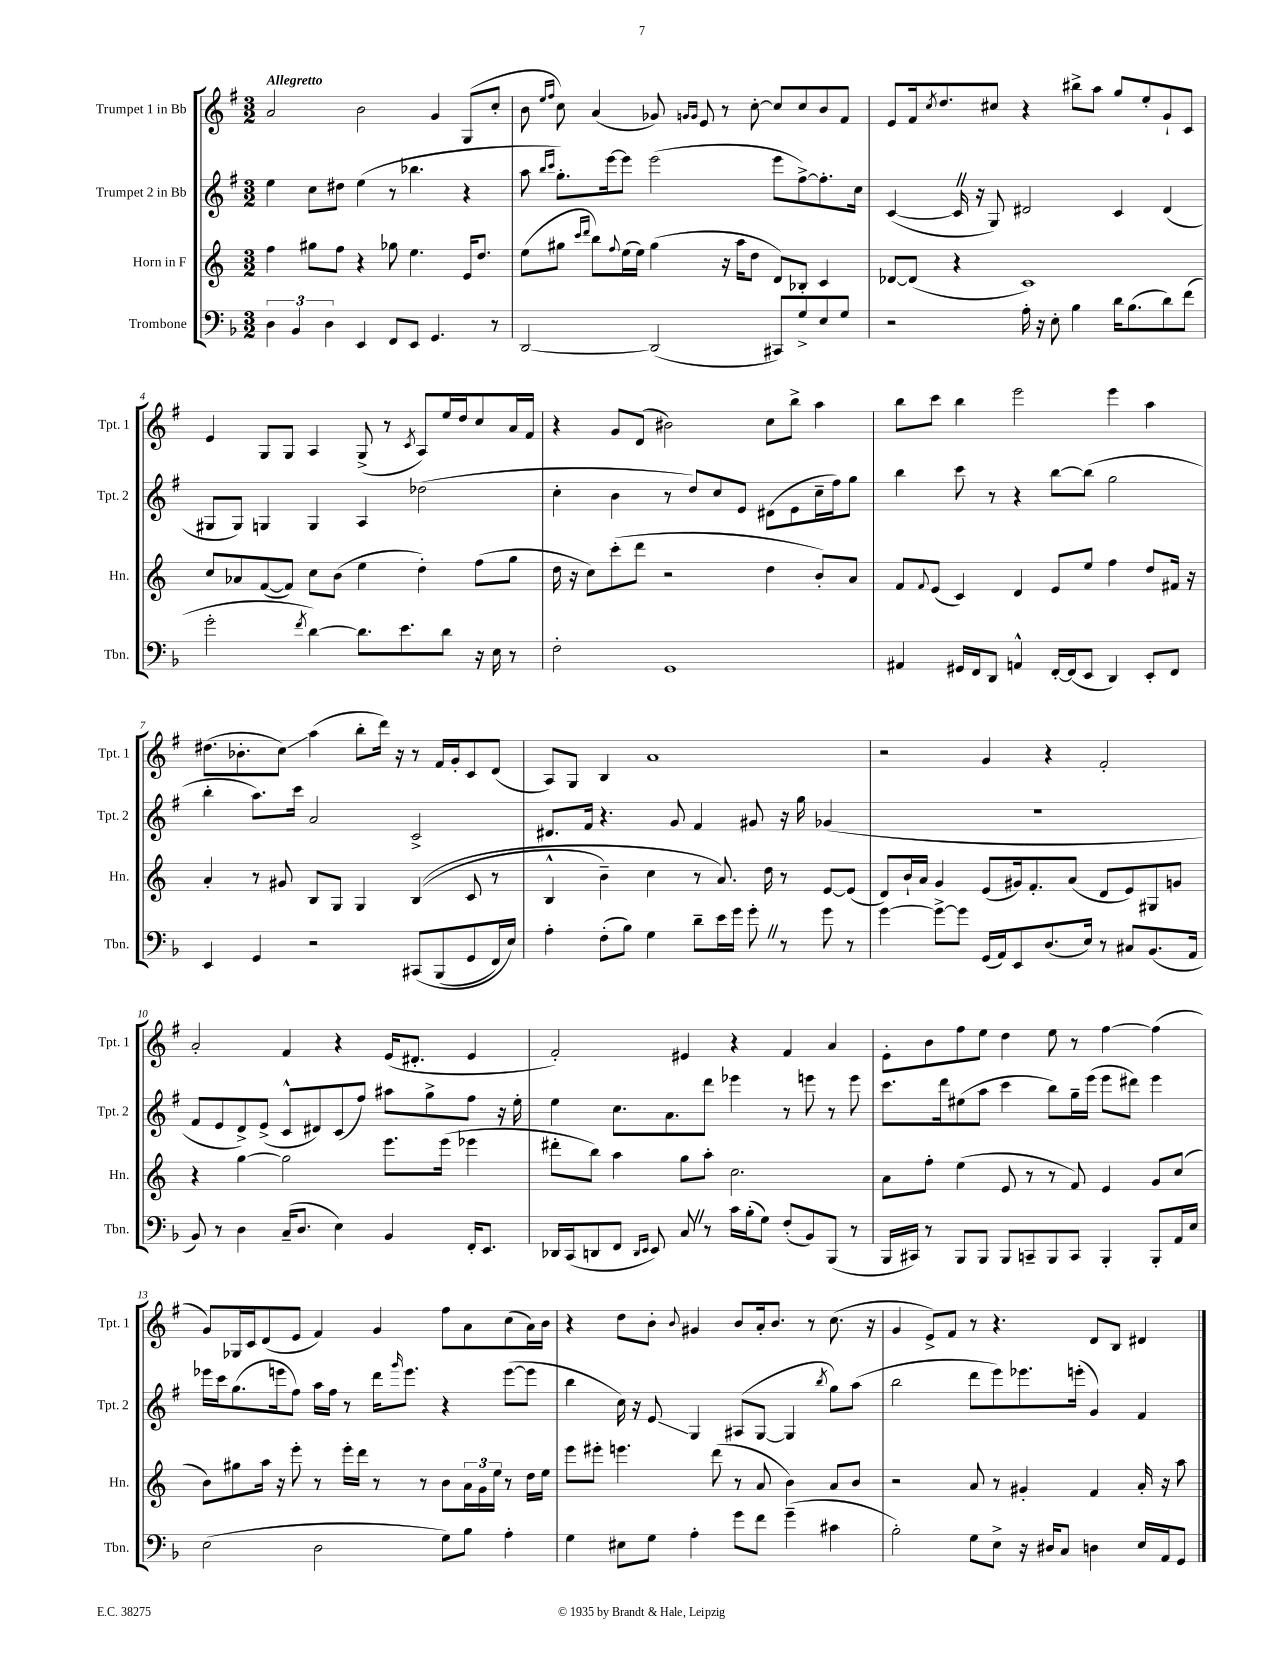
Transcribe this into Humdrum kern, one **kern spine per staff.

**kern	**kern	**kern	**kern
*staff4	*staff3	*staff2	*staff1
*clefF4	*clefG2	*clefG2	*clefG2
*k[b-]	*k[]	*k[f#]	*k[f#]
*M3/2	*M3/2	*M3/2	*M3/2
6D	4ff	4ee	2a
6BB-	.	.	.
.	8gg#	8cc	.
6D	.	.	.
.	8ff	8dd#	.
4EE	4r	(4ee	2b
8FF	8gg-	8r	.
8EE	4.ee	4.bb-	.
4.GG	.	.	4g
.	16e	4r	(8G
.	8.dd	.	.
8r	.	.	8cc'
=	=	=	=
[2DD	(8ee	8aa	8b
.	.	16qqbb	16qqee
.	.	16qqccc	16qqff#
.	8gg#	8.gg')	8cc)
.	16qqccc	.	.
.	16qqddd	.	.
.	8bb)	.	(4a
.	.	[16eee	.
.	8qqff	.	.
.	(16ee	8eee]	.
.	16ee)	.	.
(2DD]	(4gg#	(2eee	8g-)
.	.	.	16qqg
.	.	.	16qqg
.	.	.	8e
.	16r	.	8r
.	16aa	.	.
.	8dd	.	[8cc'
8CC#)	8d)	8eee	8cc]
8G^	8B-'	[8ff#^)	8cc
8E	4c	8.ff#']	8b
8G	.	.	8f#
.	.	16cc	.
=	=	=	=
2r	[8d-	([4c	8e
.	(8d-]	.	16f#
.	.	.	8qcc
.	.	.	8.dd
.	4r	16c]	.
.	.	16r	.
.	.	8G)	8cc#
16A'	1c)	2d#	4r
16r	.	.	.
8E'	.	.	.
4B-	.	.	8bb#^
.	.	.	8aa
16d	.	4c	8gg
(8.B-	.	.	.
.	.	.	8ee'
8d)	.	(4d#	8g`
(8f	.	.	8c
=	=	=	=
2g'	8cc	8G#	4e
.	8a-	8G#)	.
.	([8f	4G	8G
.	8f])	.	8G
8qf	.	.	.
[4d)	8cc	4G	4A
.	(8b	.	.
8.d]	4ee	4A	(8G^
.	.	.	8r
8.e	.	.	.
.	.	.	8qc
.	4dd')	(2dd-	8A)
8d	.	.	16ee
.	.	.	16dd
16r	(8ff	.	8cc
16E	.	.	.
8r	8gg	.	16a
.	.	.	16f#
=	=	=	=
2F'	16dd	4cc'	4r
.	16r	.	.
.	8cc)	.	.
.	(8ccc'	4b	8g
.	8ddd	.	(8d
1GG	2r	8r	2b#)
.	.	8dd)	.
.	.	8cc	.
.	.	8e	.
.	4dd	(8d#	8cc
.	.	8e	8bb^
.	8b')	16cc~	4aa
.	.	16ff#)	.
.	8a	8gg	.
=	=	=	=
4AA#	8f	4bb	8bb
.	8qqf	.	.
.	(8e	.	8ccc
16GG#	4c)	8ccc	4bb
16FF	.	.	.
8DD	.	8r	.
4AA^^	4d	4r	2eee
[16FF'	8e	[8bb	.
(16FF]	.	.	.
8EE	8ee	(8bb]	.
4DD)	4ff	2gg	4eee
8EE'	8dd	.	4aa
8FF	16f#	.	.
.	16r	.	.
=	=	=	=
4EE	4a'	4bb'	(8.dd#
.	.	.	8.b-'
4GG	8r	8.aa)	.
.	8g#	.	8cc)
.	.	16ccc	.
2r	8B	2a	(4aa
.	8G	.	.
.	4G	.	8bb'
.	.	.	16ddd)
.	.	.	16r
&(8CC#	&((4B	2c^	8r
(8BBB-	.	.	16f#
.	.	.	16g'
8GG	8c	.	8c
16FF)	8r	.	(8d
16E&)	.	.	.
=	=	=	=
4A'	4B^^	8.d#	8A)
.	.	.	8G
.	.	16f#	.
(8F'	4b~)	4.r	4B
8B-)	.	.	.
4G	4cc	.	1a
.	.	8g	.
8d~	8r	4f#	.
16e	8.a&)	.	.
16g	.	.	.
8g'	.	8g#	.
.	16dd	.	.
8r	8r	16r	.
.	.	16gg	.
8g	[8e	(4g-	.
8r	(8e]	.	.
=	=	=	=
[4g	8d)	1.r	2r
.	16b`	.	.
.	16a	.	.
8g^_	4g	.	.
8g]	.	.	.
(16GG	(8e	.	4g
16AA)	.	.	.
8EE	16g#)	.	.
.	8.f'	.	.
(8.D	.	.	4r
.	(8a	.	.
16E)	.	.	.
8r	8d	.	2f#'
8C#	8e)	.	.
(8.BB-	8G#	.	.
.	8g	.	.
16AA	.	.	.
=	=	=	=
8BB-)	4r	8f#	2a'
8r	.	8e	.
4D	[4gg	8d^)	.
.	.	(8e^	.
(16C~	2gg]	8c^^	4f#
8.D	.	.	.
.	.	8d#)	.
4E)	.	(8c	4r
.	.	8ff#)	.
4BB-	8.eee	8aa#	(16e
.	.	.	8.d#'
.	.	8gg^	.
.	(16eee	.	.
16FF'	4eee-	8ff#	4e
8.EE	.	.	.
.	.	16r	.
.	.	16ee'	.
=	=	=	=
16DD-	8ddd#'	4ee	2f#')
(16CC	.	.	.
8DD	8bb)	.	.
8FF	4aa	8.cc	.
16qqDD	.	.	.
16qqEE	.	.	.
8EE)	.	.	.
.	.	8.a	.
8C	8gg	.	4e#
8r	8aa'	8ddd	.
16c	2.cc	4eee-	4r
(16B-'	.	.	.
8G)	.	.	.
(8F'	.	8r	4f#
8BB-)	.	8eee	.
(8BBB-	.	8r	4a
8r	.	8eee	.
=	=	=	=
16BBB-	8a	8.ccc	8e'
16CC#)	.	.	.
8r	8ff'	.	8b
.	.	16ddd	.
8BBB-	(4ee	(8ee#	8ff#
8BBB-	.	8aa	8ee
8BBB-	8e	4ccc	4dd
8CC~	8r	.	.
8BBB-	8r	8bb)	8ee
8CC	8f)	16gg~	8r
.	.	(16eee	.
4BBB-'	4e	8eee	[4ff#
.	.	8ddd#)	.
8BBB-'	8g	4eee	(4ff#]
16AA	(8cc	.	.
16E	.	.	.
=	=	=	=
(2E	8b)	16eee-	8g)
.	.	16ccc	.
.	8gg#	(8.gg	16G-
.	.	.	16c
.	16aa	.	(8d
.	16r	16eee	.
.	8eee'	8ff#)	8e
2D	8r	16aa	4f#)
.	.	16ff#	.
.	16eee'	8r	.
.	16ddd	.	.
.	8r	16ddd	4g
.	.	16qqggg	.
.	.	8.eee	.
.	8r	.	.
8G)	8b	4r	8ff#
8B-	24a	.	8a
.	24g	.	.
.	24ee	.	.
4A'	8r	([8eee	(8cc
.	16dd	8eee]	16a)
.	16ee	.	16b
=	=	=	=
4G	8eee	4bb	4r
.	8eee#'	.	.
8E#	4.eee	16cc)	8dd
.	.	16r	.
8G	.	8e	8b'
.	.	.	8qqb
4A'	.	4G	4g#
.	(8ddd	.	.
8g	8r	(8A#	8b
8f	8a	[8G	16a'
.	.	.	8.b
(4g~	4b)	4G]	.
.	.	.	8r
.	.	8qbb	.
4c#	8a	8gg)	(8.cc
.	8b	(8aa	.
.	.	.	16r
=	=	=	=
2B-')	2r	2bb	4g
.	.	.	8e^)
.	.	.	8f#
8G	8a	8ddd	8r
8E^	8r	8eee)	4.r
16r	4g#'	8.eee-	.
16D#	.	.	.
8C	.	.	.
.	.	(16eee'	.
4D	4f	4g)	8d
.	.	.	8B
16E	16a'	4f#	4d#
16AA	16r	.	.
8GG	8aa	.	.
==	==	==	==
*-	*-	*-	*-
